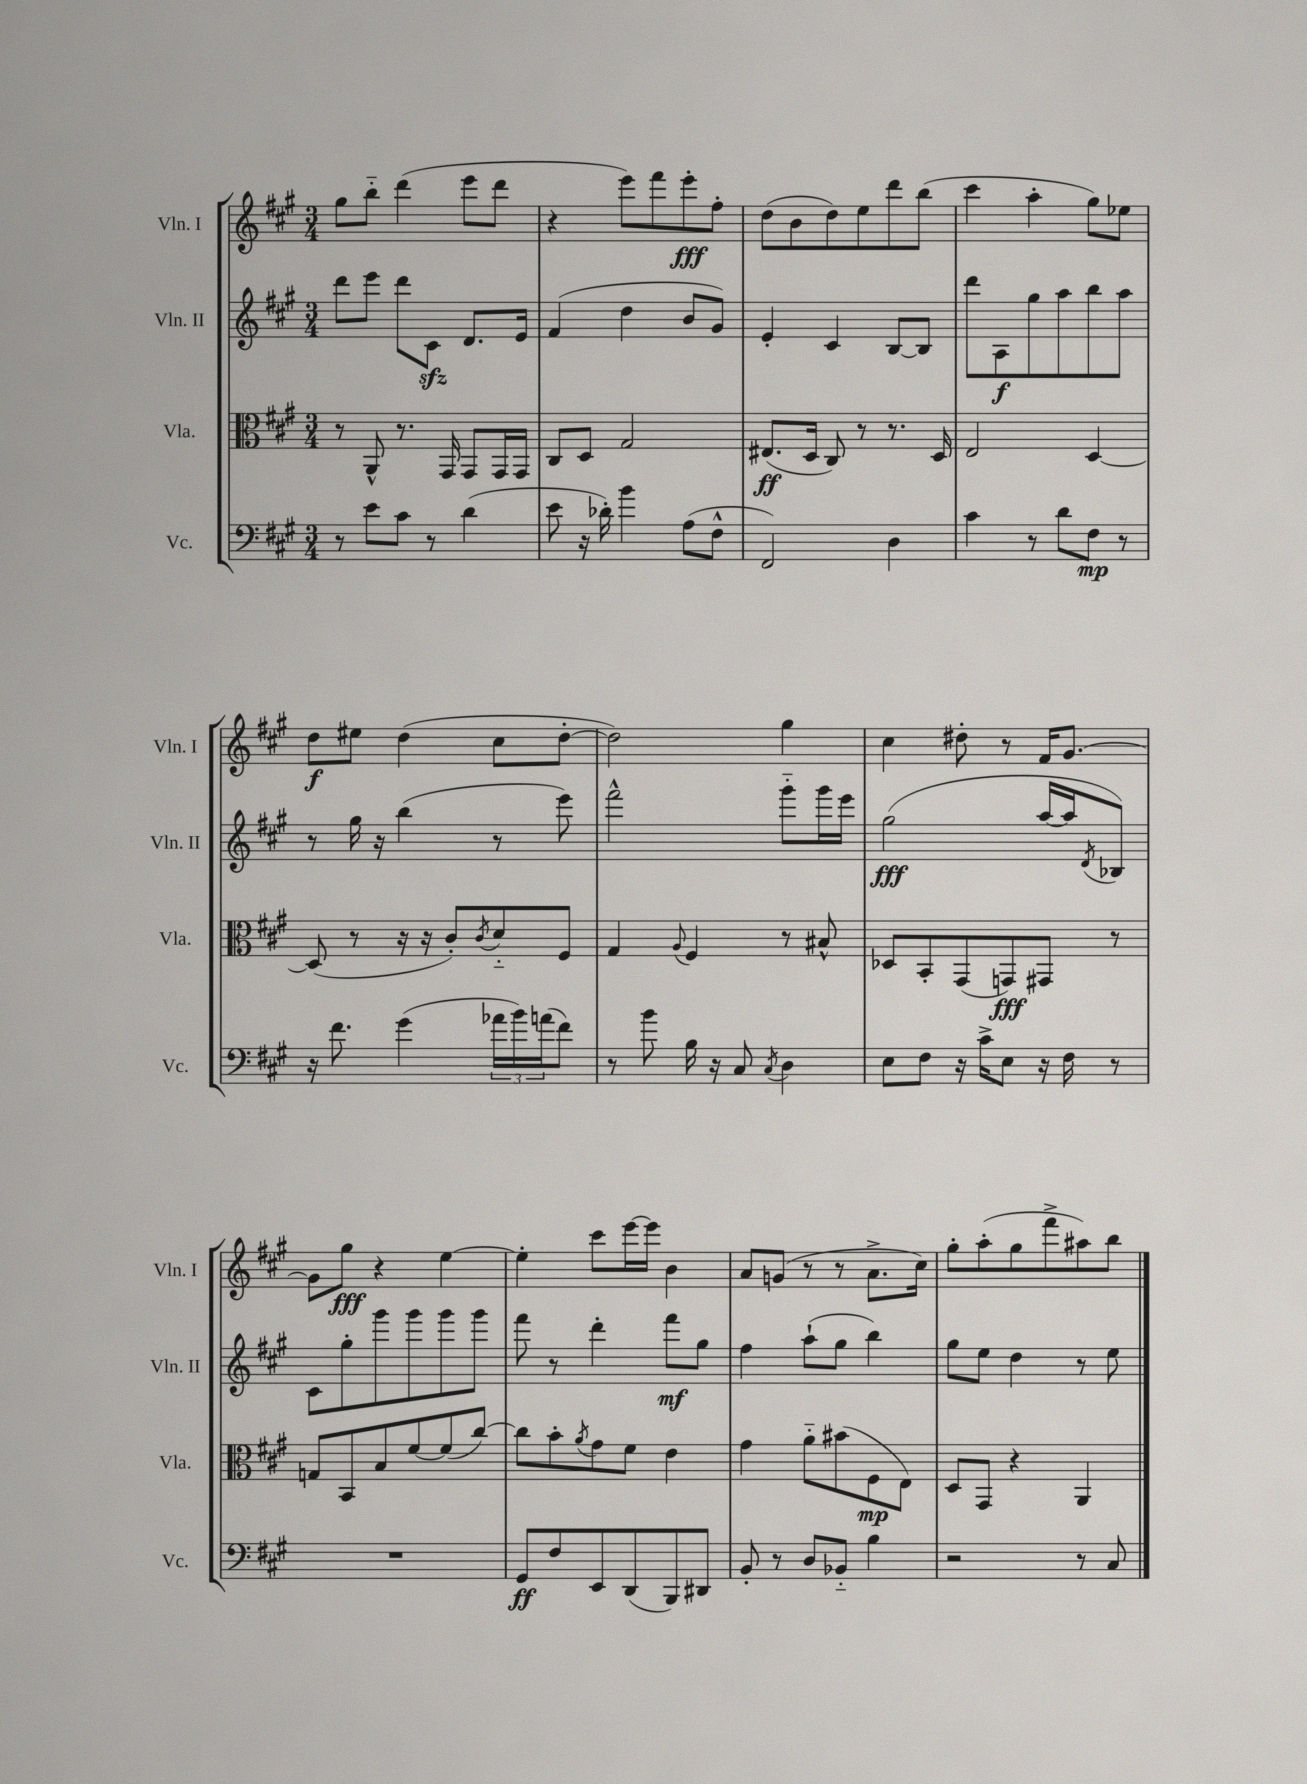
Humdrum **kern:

**kern	**dynam	**kern	**dynam	**kern	**dynam	**kern	**dynam
*part4	*part4	*part3	*part3	*part2	*part2	*part1	*part1
*staff4	*staff4	*staff3	*staff3	*staff2	*staff2	*staff1	*staff1
*I"Vc.	*	*I"Vla.	*	*I"Vln. II	*	*I"Vln. I	*
*I'Vc.	*	*I'Vla.	*	*I'Vln. II	*	*I'Vln. I	*
*clefF4	*	*clefC3	*	*clefG2	*	*clefG2	*
*k[f#c#g#]	*	*k[f#c#g#]	*	*k[f#c#g#]	*	*k[f#c#g#]	*
*M3/4	*	*M3/4	*	*M3/4	*	*M3/4	*
=23	=23	=23	=23	=23	=23	=23	=23
8r	.	8r	.	8ddd\L	.	8gg#\L	.
8e\L	.	8AA^^/	.	8eee\J	.	8bb\J	.
8c#\J	.	8.r	.	8ddd\L	.	(4ddd\	.
8r	.	.	.	8c#zz\J	.	.	.
.	.	16GG#/	.	.	.	.	.
(4d\	.	8GG#/L	.	8.d/L	.	8eee\L	.
.	.	16GG#/L	.	.	.	8ddd\J	.
.	.	16GG#/JJ	.	16e/Jk	.	.	.
=24	=24	=24	=24	=24	=24	=24	=24
8e\	.	8C#/L	.	(4f#/	.	4r	.
16r	.	8D/J	.	.	.	.	.
16d-X'\)	.	.	.	.	.	.	.
4b\	.	2G#/	.	4dd\	.	8eee\L)	.
.	.	.	.	.	.	8fff#\	.
(8A\L	.	.	.	8b/L	.	8eee'\	fff
8F#^^\J	.	.	.	8g#/J)	.	8ff#'\J	.
=25	=25	=25	=25	=25	=25	=25	=25
2FF#/)	.	(8.E#X/L	ff	4e'/	.	(8dd\L	.
.	.	.	.	.	.	8b\	.
.	.	16D/Jk	.	.	.	.	.
.	.	8C#/)	.	4c#/	.	8dd\)	.
.	.	8r	.	.	.	8ee\	.
4D\	.	8.r	.	[8B/L	.	8ddd\	.
.	.	.	.	8B/J]	.	(8bb\J	.
.	.	16D/	.	.	.	.	.
=26	=26	=26	=26	=26	=26	=26	=26
4c#\	.	2E/	.	8ddd\L	.	4ccc#\	.
.	.	.	.	8A\	f	.	.
8r	.	.	.	8gg#\	.	4aa'\	.
8d\L	.	.	.	8aa\	.	.	.
8F#\J	mp	[4D/	.	8bb\	.	8gg#\L)	.
8r	.	.	.	8aa\J	.	8ee-X\J	.
!!LO:LB:g=z
=27	=27	=27	=27	=27	=27	=27	=27
16r	.	(8D/]	.	8r	.	8dd\L	f
8.f#\	.	.	.	.	.	.	.
.	.	8r	.	16gg#\	.	8ee#X\J	.
.	.	.	.	16r	.	.	.
(4g#\	.	16r	.	(4bb\	.	(4dd\	.
.	.	16r	.	.	.	.	.
.	.	8c#'/L)	.	.	.	.	.
.	.	8qc#/	.	.	.	.	.
24a-X\LL	.	8d/	.	8r	.	8cc#\L	.
24b\)	.	.	.	.	.	.	.
(24an\J	.	.	.	.	.	.	.
8f#\J)	.	8F#/J	.	8eee\)	.	[8dd'\J	.
=28	=28	=28	=28	=28	=28	=28	=28
8r	.	4G#/	.	2fff#^^\	.	2dd\])	.
8b\	.	.	.	.	.	.	.
.	.	8qqA/	.	.	.	.	.
16B\	.	4F#/	.	.	.	.	.
16r	.	.	.	.	.	.	.
8C#/	.	.	.	.	.	.	.
8qC#/	.	.	.	.	.	.	.
4D\	.	8r	.	8ggg#\L	.	4gg#\	.
.	.	8B#X^^/	.	16ggg#\L	.	.	.
.	.	.	.	16eee\JJ	.	.	.
=29	=29	=29	=29	=29	=29	=29	=29
8E\L	.	8D-X/L	.	(2gg#\	fff	4cc#\	.
8F#\J	.	8BB'/	.	.	.	.	.
16r	.	(8GG#/	.	.	.	8dd#X'\	.
16c#^\KL	.	.	.	.	.	.	.
8E\J	.	8GGn/)	fff	.	.	8r	.
16r	.	8GG#X/J	.	[16aa/LL	.	16f#/KL	.
16F#\	.	.	.	16aa/J]	.	[8.g#/J	.
.	.	.	.	8qd/	.	.	.
8r	.	8r	.	8B-X/J)	.	.	.
!!LO:LB:g=z
=30	=30	=30	=30	=30	=30	=30	=30
2.r	.	8Gn/L	.	8c#\L	.	8g#\L]	.
.	.	8BB/	.	8gg#'\	.	8gg#\J	fff
.	.	8B/	.	8ggg#\	.	4r	.
.	.	[8f#/	.	8ggg#\	.	.	.
.	.	(8f#/]	.	8ggg#\	.	[4ee\	.
.	.	[8cc#/J)	.	8ggg#\J	.	.	.
=31	=31	=31	=31	=31	=31	=31	=31
8GG#/L	ff	8cc#\L]	.	8fff#\	.	4ee'\]	.
8F#/	.	8b'\	.	8r	.	.	.
.	.	8qa/	.	.	.	.	.
8EE/	.	8g#\	.	4ddd'\	.	8ccc#\L	.
(8DD/	.	8f#\J	.	.	.	[16eee\L	.
.	.	.	.	.	.	16eee\JJ]	.
8BBB/)	.	4e\	.	8fff#\L	mf	4b\	.
8DD#X/J	.	.	.	8gg#\J	.	.	.
=32	=32	=32	=32	=32	=32	=32	=32
8BB'/	.	4g#\	.	4ff#\	.	8a/L	.
8r	.	.	.	.	.	(8gn/J	.
8D/L	.	8a\L	.	(8aa`\L	.	8r	.
8BB-X/J	.	(8b#X\	.	8gg#\J	.	8r	.
4B\	.	8F#\	mp	4bb\)	.	8.a^\L	.
.	.	8E\J)	.	.	.	.	.
.	.	.	.	.	.	16cc#\Jk)	.
=33	=33	=33	=33	=33	=33	=33	=33
2r	.	8D/L	.	8gg#\L	.	8gg#'\L	.
.	.	8GG#/J	.	8ee\J	.	(8aa'\	.
.	.	4r	.	4dd\	.	8gg#\	.
.	.	.	.	.	.	8fff#^\	.
8r	.	4AA/	.	8r	.	8aa#X\)	.
8C#/	.	.	.	8ee\	.	8bb\J	.
==	==	==	==	==	==	==	==
*-	*-	*-	*-	*-	*-	*-	*-
